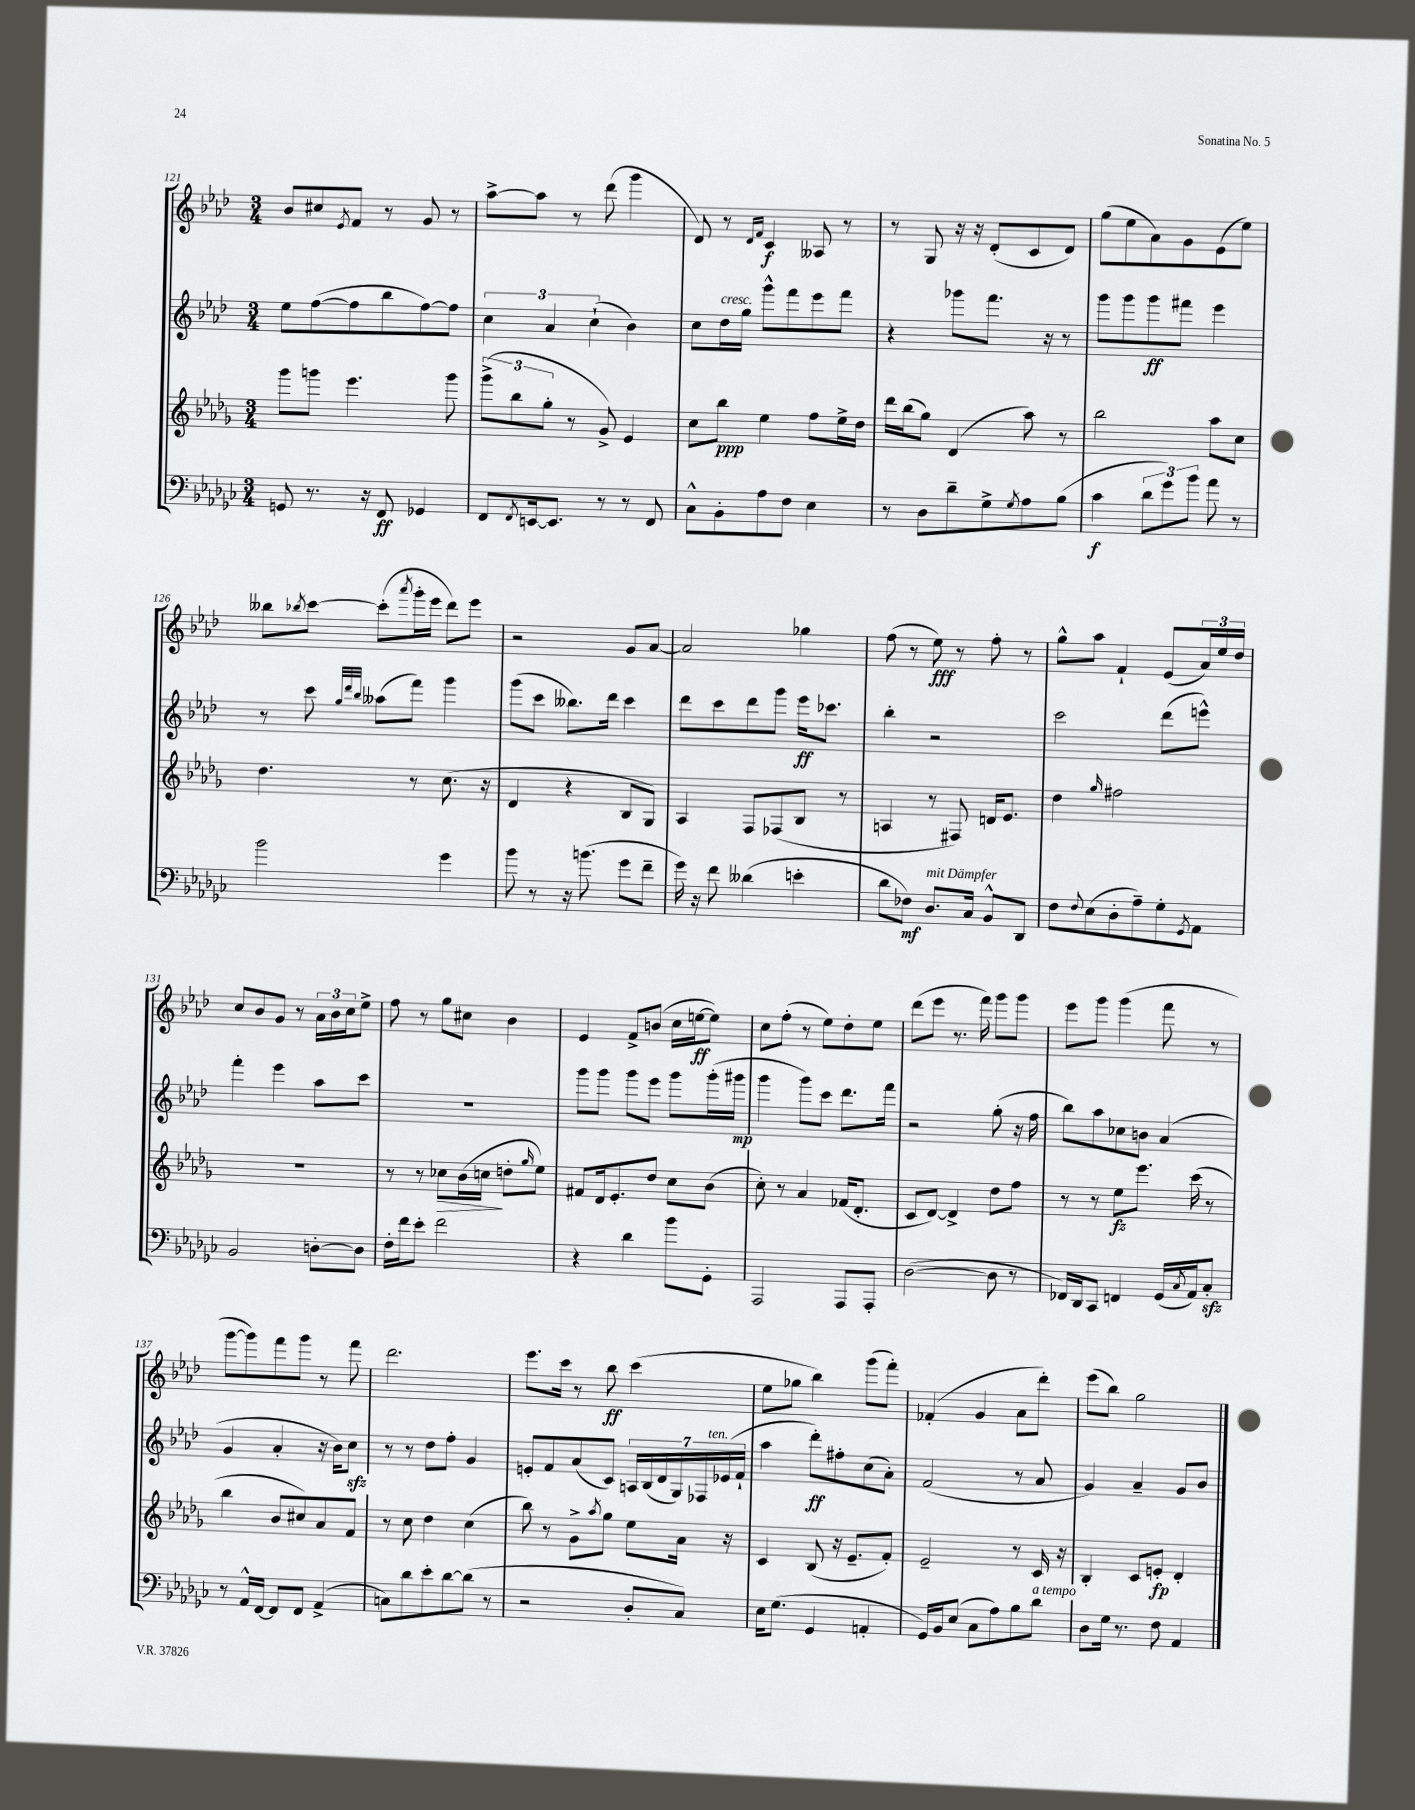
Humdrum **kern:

**kern	**dynam	**kern	**dynam	**kern	**dynam	**kern	**dynam
*part4	*part4	*part3	*part3	*part2	*part2	*part1	*part1
*staff4	*staff4	*staff3	*staff3	*staff2	*staff2	*staff1	*staff1
*clefF4	*	*clefG2	*	*clefG2	*	*clefG2	*
*k[b-e-a-d-g-c-]	*	*k[b-e-a-d-g-]	*	*k[b-e-a-d-]	*	*k[b-e-a-d-]	*
*M3/4	*	*M3/4	*	*M3/4	*	*M3/4	*
=121	=121	=121	=121	=121	=121	=121	=121
8GGn/	.	8ggg-\L	.	8ee-\L	.	8b-/L	.
8.r	.	8gggn\J	.	([8ff\	.	8cc#X/	.
.	.	.	.	.	.	8qe-/	.
.	.	4.eee-\	.	8ff\]	.	8f/J	.
16r	.	.	.	.	.	.	.
8FF/	ff	.	.	8bb-\	.	8r	.
4GG-X/	.	.	.	[8ff\)	.	8g/	.
.	.	8ggg\	.	8ff\J]	.	8r	.
=122	=122	=122	=122	=122	=122	=122	=122
8FF/L	.	(12ggg-^\L	.	6cc\	.	[8aa-^\L	.
.	.	12bb-\	.	.	.	.	.
8qFF/	.	.	.	.	.	.	.
[16EEn/k	.	.	.	.	.	8aa-\J]	.
.	.	12gg-'\J	.	6a-/	.	.	.
8.EE/J]	.	.	.	.	.	.	.
.	.	8r	.	.	.	8r	.
.	.	.	.	(6cc`\	.	.	.
8r	.	8g-^/)	.	.	.	(8ddd-\	.
8r	.	4e-/	.	4b-\)	.	4ggg\	.
8FF/	.	.	.	.	.	.	.
=123	=123	=123	=123	=123	=123	=123	=123
8C-^^\L	.	8cc\L	.	8cc\L	.	8d-/)	.
!	!	!	!	!LO:TX:a:i:t=cresc.	!	!	!
8BB-'\	.	8bb-\J	ppp	16dd-\L	.	8r	.
.	.	.	.	16gg\JJ	.	.	.
.	.	.	.	.	.	16qqd-/LL	.
.	.	.	.	.	.	16qqf/JJ	.
8A-\	.	4ee-\	.	8ggg^^\L	.	4c/	f
8F\J	.	.	.	8fff\	.	.	.
4E-\	.	8ff\L	.	8eee-\	.	8A--X/	.
.	.	16ee-^\L	.	8fff\J	.	8r	.
.	.	16dd-\JJ	.	.	.	.	.
=124	=124	=124	=124	=124	=124	=124	=124
8r	.	16ddd-\LL	.	4r	.	8r	.
.	.	(16bb-\J	.	.	.	.	.
8D-\L	.	8gg-\J)	.	.	.	8G/	.
8d-~\	.	(4d-/	.	8ggg-X\L	.	16r	.
.	.	.	.	.	.	16r	.
8G-^\	.	.	.	8.fff\J	.	(8d-'/L	.
8qG-/	.	.	.	.	.	.	.
8A-\	.	8aa-\)	.	.	.	8c/	.
.	.	.	.	16r	.	.	.
(8B-\J	.	8r	.	8r	.	8d-/J)	.
=125	=125	=125	=125	=125	=125	=125	=125
4c-\	f	2bb-\	.	8ggg\L	.	(8gg\L	.
.	.	.	.	8ggg\	.	8ee-\	.
12d-\L	.	.	.	8ggg\	ff	8a-\)	.
12g-\)	.	.	.	.	.	.	.
.	.	.	.	8fff#X\J	.	8g\	.
12b-\J	.	.	.	.	.	.	.
8a-\	.	8aa-\L	.	4eee-\	.	(8e-\	.
8r	.	8cc\J	.	.	.	8ee-\J)	.
!!LO:LB:g=z
=126	=126	=126	=126	=126	=126	=126	=126
2b-\	.	4.dd-\	.	8r	.	8bb--X\L	.
.	.	.	.	.	.	8qbb-X/	.
.	.	.	.	8ccc\	.	[8ccc\J	.
.	.	.	.	32qqgg/LLL	.	.	.
.	.	.	.	32qqddd-/	.	.	.
.	.	.	.	32qqbb-/JJJ	.	.	.
.	.	.	.	(8aa--X\L	.	(8ccc'\L]	.
.	.	.	.	.	.	8qaaa-/	.
.	.	8r	.	8fff\J)	.	16ggg'\L	.
.	.	.	.	.	.	16eee-\JJ	.
4g-\	.	(8.cc\	.	4ggg\	.	8ddd-\L)	.
.	.	.	.	.	.	8eee-\J	.
.	.	16r	.	.	.	.	.
=127	=127	=127	=127	=127	=127	=127	=127
8b-\	.	4d-/	.	(8ggg\L	.	2r	.
8r	.	.	.	8ccc\J	.	.	.
16r	.	4r	.	8.bb--X\L)	.	.	.
(8.bn\	.	.	.	.	.	.	.
.	.	.	.	16ddd-\Jk	.	.	.
8g-\L	.	8B-/L	.	4ccc\	.	8g/L	.
8f~\J	.	8G-/J)	.	.	.	[8a-/J	.
=128	=128	=128	=128	=128	=128	=128	=128
16g-\)	.	4A-/	.	8ddd-\L	.	2a-/]	.
16r	.	.	.	.	.	.	.
8f\	.	.	.	8ccc\	.	.	.
(4d--X\	.	8F/L	.	8ddd-\	.	.	.
.	.	(8F-X/	.	8ggg\J	.	.	.
4en'\	.	8B-/J	.	16eee-\KL	ff	4gg-X\	.
.	.	.	.	8.ccc-X\J	.	.	.
.	.	8r	.	.	.	.	.
=129	=129	=129	=129	=129	=129	=129	=129
8d-\L	.	4An/	.	4bb-'\	.	(8ff\	.
8F-X\J)	mf	.	.	.	.	8r	.
!LO:TX:a:i:t=mit Dämpfer	!	!	!	!	!	!	!
8.D-/L	.	8r	.	2r	.	8ee-\)	fff
.	.	8F#X/)	.	.	.	8r	.
16C-/Jk	.	.	.	.	.	.	.
8BB-^^/L	.	16dn/KL	.	.	.	8ff'\	.
.	.	8.e-/J	.	.	.	.	.
8DD-/J	.	.	.	.	.	8r	.
=130	=130	=130	=130	=130	=130	=130	=130
8F\L	.	4dd-\	.	2ccc\	.	8gg^^\L	.
8qqF/	.	.	.	.	.	.	.
(8E-\	.	.	.	.	.	8aa-\J	.
.	.	16qqgg-/	.	.	.	.	.
8D-'\	.	2ff#X\	.	.	.	4f`/	.
8A-~\)	.	.	.	.	.	.	.
8G-'\	.	.	.	(8ddd-\L	.	(8e-/L	.
8qGG-/	.	.	.	.	.	.	.
8AA-\J	.	.	.	8eeen^^\J)	.	24a-/L)	.
.	.	.	.	.	.	24ee-/	.
.	.	.	.	.	.	24dd-/JJ	.
!!LO:LB:g=z
=131	=131	=131	=131	=131	=131	=131	=131
2BB-/	.	2.r	.	4fff'\	.	8cc/L	.
.	.	.	.	.	.	8b-/	.
.	.	.	.	4eee-\	.	8g/J	.
.	.	.	.	.	.	8r	.
[8Dn'\L	.	.	.	8aa-\L	.	24a-\LL	.
.	.	.	.	.	.	24b-\	.
.	.	.	.	.	.	24cc\J	.
8D\J]	.	.	.	8ccc\J	.	8ee-^\J	.
=132	=132	=132	=132	=132	=132	=132	=132
16F'\LL	.	8r	.	2.r	.	8ff\	.
16f\J	.	.	.	.	.	.	.
8e-'\J	.	8r	.	.	.	8r	.
!	!	!	!LO:HP:b	!	!	!	!
2f\	.	8cc-X\L	>	.	.	8gg\L	.
.	.	(16b-\L	.	.	.	8cc#X\J	.
.	.	16ccn\JJ	.	.	.	.	.
.	.	8ddn'\L	]	.	.	4b-\	.
.	.	16qqgg-/	.	.	.	.	.
.	.	8ee-\J)	.	.	.	.	.
=133	=133	=133	=133	=133	=133	=133	=133
4r	.	8f#X/L	.	8ggg\L	.	4e-/	.
.	.	16d-/k	.	8ggg\J	.	.	.
.	.	8.e-'/	.	.	.	.	.
4d-\	.	.	.	8ggg\L	.	8f^/L	.
.	.	8dd-/J	.	8eee-\J	.	(8bn/J	.
8b-\L	.	8cc\L	.	8ggg\L	.	16cc\LL	.
.	.	.	.	.	.	[16een\J	ff
8GG-'\J	.	(8b-\J	.	(16ggg'\L	.	8ee\J])	.
.	.	.	.	16ggg#X\JJ	mp	.	.
=134	=134	=134	=134	=134	=134	=134	=134
2AAA-/	.	8cc'\)	.	4ggg\	.	8cc\L	.
.	.	8r	.	.	.	(8ff'\J	.
.	.	4a-/	.	8ggg\L)	.	8r	.
.	.	.	.	8ccc\J	.	8ee-\L)	.
8AAA-/L	.	(16f-X/KL	.	8.ddd-\L	.	8dd-'\	.
.	.	8.d-'/J	.	.	.	.	.
8AAA-'/J	.	.	.	.	.	8ee-\J	.
.	.	.	.	16fff\Jk	.	.	.
=135	=135	=135	=135	=135	=135	=135	=135
([2D-\	.	8c/L	.	2r	.	(8ddd-\L	.
.	.	[8d-/J)	.	.	.	8eee-\J	.
.	.	4d-^/]	.	.	.	8.r	.
.	.	.	.	.	.	16fff\)	.
8D-\]	.	8dd-\L	.	(8gg'\	.	8ggg\L	.
8r	.	8ff\J	.	16r	.	8ggg\J	.
.	.	.	.	16ff\	.	.	.
=136	=136	=136	=136	=136	=136	=136	=136
16FF-X/LL)	.	8r	.	8bb-\L)	.	8eee-\L	.
16DD-/J	.	.	.	.	.	.	.
8CC-/J	.	8r	.	8aa-\	.	8ggg\J	.
4FFn/	.	8ee-\L	fz	8cc-X\	.	(4ggg\	.
.	.	8.eee-\J	.	8bn\J	.	.	.
(16GG-/LL	.	.	.	(4a-/	.	8fff\	.
8qC-/	.	.	.	.	.	.	.
16AA-/J)	.	(16ccc\	.	.	.	.	.
8C-zz'/J	.	8r	.	.	.	8r	.
!!LO:LB:g=z
=137	=137	=137	=137	=137	=137	=137	=137
8r	.	4bb-\	.	4g/	.	[8ggg\L	.
16AA-^^/LL	.	.	.	.	.	8ggg\])	.
[16FF/JJ	.	.	.	.	.	.	.
8FF/L]	.	8b-/L	.	4a-'/	.	8fff\	.
8FF/J	.	8cc#X/)	.	.	.	8ggg\J	.
(4AA-^/	.	8a-/	.	16r	.	8r	.
.	.	.	.	16b-\KL)	.	.	.
.	.	8f/J	.	8cczz\J	.	8fff\	.
=138	=138	=138	=138	=138	=138	=138	=138
8Cn\L)	.	8r	.	8r	.	2.ddd-\	.
8d-\	.	8cc\	.	8r	.	.	.
8e-'\	.	4dd-\	.	8dd-\L	.	.	.
[8d-\	.	.	.	8ff'\J	.	.	.
(8d-\J]	.	(4cc\	.	4g/	.	.	.
8r	.	.	.	.	.	.	.
=139	=139	=139	=139	=139	=139	=139	=139
2r	.	8bb-\)	.	8en'/L	.	8.eee-\L	.
.	.	8r	.	8f/	.	.	.
.	.	.	.	.	.	16ccc\Jk	.
.	.	8g-^\L	.	(8a-/	.	8r	.
.	.	8qaa-/	.	.	.	.	.
.	.	8gg-\J	.	8c/J)	.	8bb-\	ff
8D-'/L	.	8ee-\L	.	28An/LL	.	(4ccc\	.
.	.	.	.	(28B-/	.	.	.
.	.	.	.	28d-/	.	.	.
.	.	.	.	28G/)	.	.	.
8C-/J)	.	16a-\Jk	.	.	.	.	.
.	.	.	.	28F-X/	.	.	.
!	!	!	!	!LO:TX:a:i:t=ten.	!	!	!
.	.	.	.	(28e-X/	.	.	.
.	.	16r	.	.	.	.	.
.	.	.	.	28f`/JJ	.	.	.
=140	=140	=140	=140	=140	=140	=140	=140
16E-\KL	.	4c/	.	4aa-\	.	8ee-\L	.
(8.G-\J	.	.	.	.	.	.	.
.	.	.	.	.	.	8gg-X\J	.
4GG-/	.	(8B-/	.	8ddd-'\L)	ff	4bb-\)	.
.	.	16r	.	8ff#X'\	.	.	.
.	.	8.e-~/L	.	.	.	.	.
4AAn'/	.	.	.	(8cc\	.	(8ggg\L	.
.	.	8f'/J)	.	8a-'\J)	.	8fff'\J)	.
=141	=141	=141	=141	=141	=141	=141	=141
16GG-/LL)	.	2e-~/	.	(2f/	.	(4f-X'/	.
16BB-/J	.	.	.	.	.	.	.
(8E-/J	.	.	.	.	.	.	.
8C-\L	.	.	.	.	.	4g/	.
8A-\)	.	.	.	.	.	.	.
8B-\	.	8r	.	8r	.	8a-\L	.
!LO:TX:a:i:t=a tempo	!	!	!	!	!	!	!
8d-\J	.	16c/	.	8a-/	.	8ddd-'\J)	.
.	.	16r	.	.	.	.	.
=142	=142	=142	=142	=142	=142	=142	=142
8D-\L	.	4B-'/	.	4g/)	.	(8eee-\L	.
16G-\Jk	.	.	.	.	.	8bb-\J)	.
8.r	.	.	.	.	.	.	.
.	.	8c/L	.	4a-~/	.	2gg\	.
8F\	.	8en'/J	fp	.	.	.	.
4AA-/	.	4d-'/	.	8g/L	.	.	.
.	.	.	.	8b-/J	.	.	.
==	==	==	==	==	==	==	==
*-	*-	*-	*-	*-	*-	*-	*-
